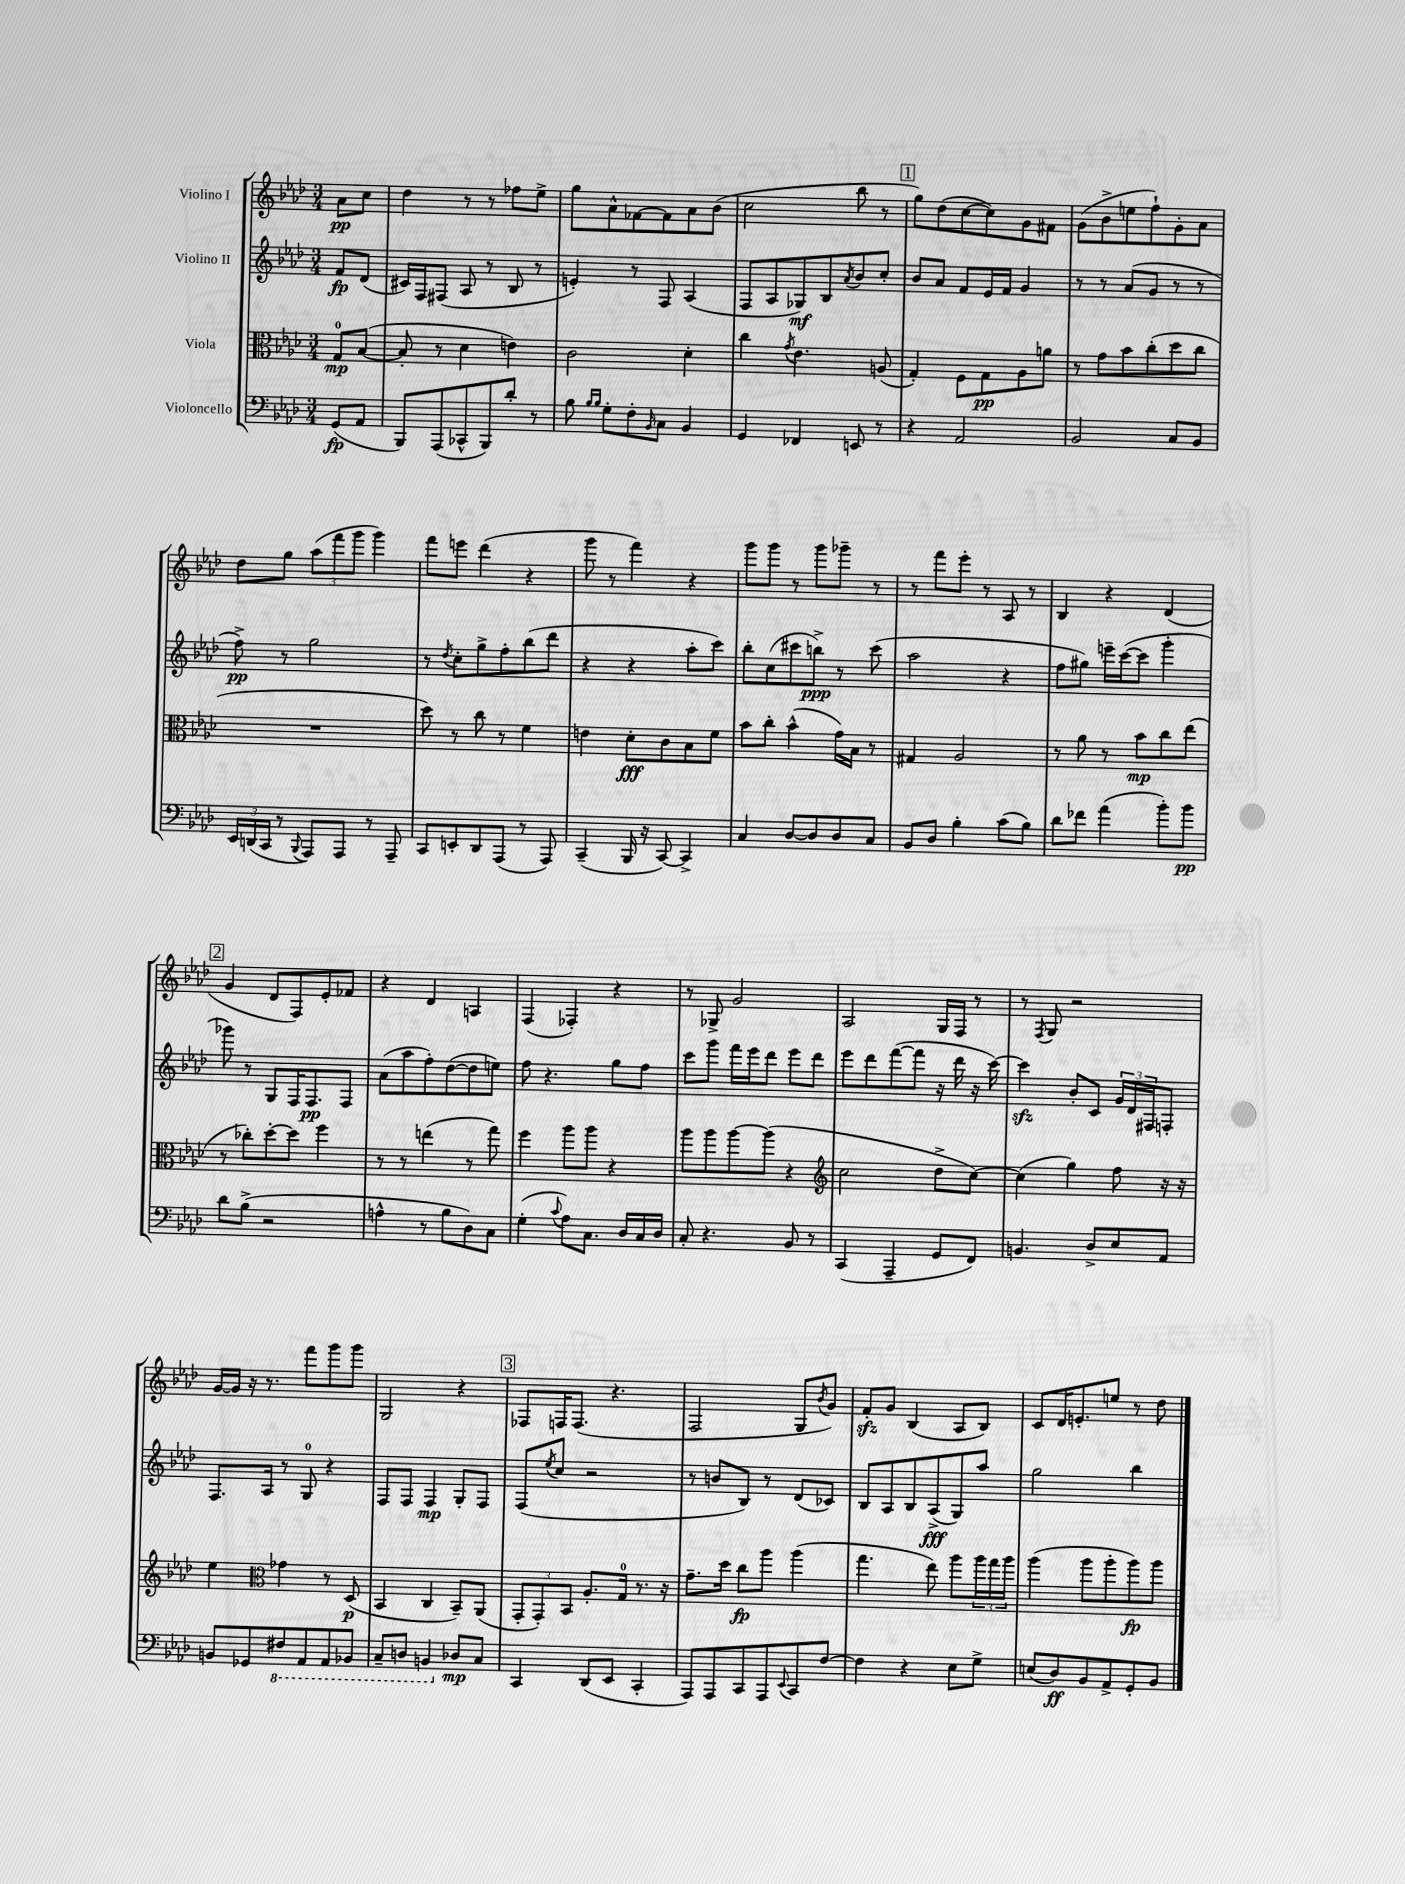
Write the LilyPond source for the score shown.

<<
\new StaffGroup <<
\new Staff = "s0" \with { instrumentName = "Violino I" } {
    \clef treble \key aes \major \numericTimeSignature \time 3/4 \partial 4
    aes'8\pp c''8 |
    des''4 r8 r8 fes''8 ees''8-> |
    g''8 aes'8-^ fes'8~ fes'8 aes'8 bes'8( |
    c''2 bes''8 r8 |
    \mark \markup { \box "1" } g''8) des''8( c''8~ c''8) g'8 fis'8 |
    g'8( bes'8-> e''8 f''8-!) g'8-. aes'8 |
    des''8 g''8 \tuplet 3/2 { aes''8( f'''8 g'''8 } g'''4) |
    f'''8 e'''8 des'''4( r4 |
    g'''8 r8 f'''4) r4 |
    g'''8 g'''8 r8 g'''8 ges'''8-- r8 |
    r8 f'''8 ees'''8-. r8 aes8 r8 |
    bes4 r4 des'4( |
    \mark \markup { \box "2" } g'4 des'8 f8) ees'8-. fes'8 |
    r4 des'4 a4 |
    f4( fes4-.) r4 |
    r8 ges8-> g'2 |
    aes2 g16 f16 r8 |
    r8 \acciaccatura { f8 } g8 r2 |
    g'16~ g'16 r16 r8. f'''8 g'''8 g'''8 |
    g2 r4 |
    \mark \markup { \box "3" } fes8 f16 f8.( r4. |
    f2 g8 \acciaccatura { bes'8 } g'8) |
    f'8-.\sfz g'8 bes4( aes8 bes8) |
    c'8 des'16 e'8.-. e''8 r8 des''8 \bar "|." |
}
\new Staff = "s1" \with { instrumentName = "Violino II" } {
    \clef treble \key aes \major \numericTimeSignature \time 3/4 \partial 4
    f'8\fp des'8( |
    cis'16) f16 fis8( aes8 r8 bes8 r8 |
    e'4-.) r8 f8 aes4( |
    f8 aes8 ges8\mf) bes8 \acciaccatura { aes'8 } bes'8 c''8-. |
    \mark \markup { \box "1" } bes'8 aes'8 f'8 ees'16 f'16 g'4 |
    r8 r8 aes'8( g'8 r8 r8 |
    f''8->\pp) r8 g''2 |
    r8 \acciaccatura { des''8 } c''8-. g''8-> f''8-. bes''8( des'''8 |
    r4 r4 aes''8-. c'''8) |
    bes''8-. c''8( cis'''8 b''8->\ppp) r8 cis'''8( |
    aes''2 r4 |
    f''8 gis''8) e'''16-- c'''16~( c'''8 g'''4-. |
    \mark \markup { \box "2" } ges'''8) r8 g8 f16 f8.\pp f8 |
    aes'8( aes''8 f''8-.) des''8~( des''8 e''8) |
    f''8 r4. g''8 f''8 |
    c'''8 g'''8 f'''16 ees'''16 des'''8 ees'''8 des'''8 |
    ees'''8 des'''8 f'''8~( f'''8 r16 des'''16 r16 c'''16~) |
    c'''4\sfz bes'8-. c'8 \tuplet 3/2 { g'16 des'16 fis16 } f8-. |
    f8. aes16 r8 g8-0 r4 |
    f8 f8 f4\mp g8-. f8 |
    \mark \markup { \box "3" } f8( \acciaccatura { ees''8 } c''8 r2 |
    r8 b'8 bes8) r8 des'8( ces'8) |
    bes8 aes8 bes8 aes8->\fff( g8) aes''8 |
    g''2 bes''4 \bar "|." |
}
\new Staff = "s2" \with { instrumentName = "Viola" } {
    \clef alto \key aes \major \numericTimeSignature \time 3/4 \partial 4
    g8-0\mp bes8~( |
    bes8-. r8 des'4 e'4) |
    c'2 des'4-. |
    c''4 \acciaccatura { g'8 } ees'4. a8( |
    \mark \markup { \box "1" } g4-.) f8 g8\pp aes8 a'8 |
    r8 g'8 bes'8 c''8-.( des''8 c''8 |
    R2. |
    des''8) r8 c''8 r8 f'4 |
    e'4 des'8-.\fff c'8 bes8 f'8 |
    bes'8 c''8-. bes'4-^( g'16) bes16 r8 |
    gis4 aes2 |
    r8 aes'8 r8 bes'8\mp c''8 ees''8( |
    \mark \markup { \box "2" } r8 ces''8-.) des''8~-. des''8 f''4 |
    r8 r8 e''4( r8 g''8) |
    f''4 aes''8 aes''8 r4 |
    aes''8 aes''8 aes''8~ aes''8( r4 |
    \clef treble c''2 des''8-> c''8~) |
    c''4( g''4) f''8 r16 r16 |
    ees''4 \clef alto ges'4 r8 des8\p( |
    bes,4 c4 bes,8--) aes,8( |
    \mark \markup { \box "3" } \tuplet 3/2 { g,8-. g,8-.) bes,8 } aes8.-. g16-0 r8. r16 |
    g'8.-- des''16 c''8\fp aes''8 aes''4( |
    g''4. ees''8) aes''8 \tuplet 3/2 { aes''16 g''16 aes''16 } |
    aes''4( aes''8 aes''8-. aes''8\fp) aes''8 \bar "|." |
}
\new Staff = "s3" \with { instrumentName = "Violoncello" } {
    \clef bass \key aes \major \numericTimeSignature \time 3/4 \partial 4
    g,8\fp( aes,8 |
    bes,,8) aes,,8( ces,8-^ bes,,8) des'8-. r8 |
    bes8 \grace { bes16 bes16 } g8-. f8-. \grace { bes,16 } c8 bes,4 |
    g,4 fes,4 e,8 r8 |
    \mark \markup { \box "1" } r4 aes,2 |
    bes,2 c8 bes,8 |
    \tuplet 3/2 { ees,16 d,16( c,16 } r8 \appoggiatura { bes,,8 } aes,,8) aes,,8 r8 aes,,8-- |
    c,8 e,8-. des,8 aes,,8( r8 aes,,8) |
    c,4--( bes,,16 r16 c,8~) c,4-> |
    c4 des8~ des8 des8 c8 |
    bes,8 des8 bes4-. c'8( bes8) |
    des'8 fes'8 aes'4( bes'8-.) bes'8\pp |
    \mark \markup { \box "2" } des'8 bes8->( r2 |
    a4-^ r8 bes8 des8) c8 |
    g4-.( \appoggiatura { c'8 } aes8) c8. des16 c16 des16 |
    c8-. r4. bes,8 r8 |
    c,4( aes,,4-- g,8 f,8) |
    b,4. des8-> ees8 aes,8 |
    b,8 ges,8 \ottava #-1 fis,8 aes,,8 aes,,8 bes,,!8 |
    c,8-- d,8 b,,4 \ottava #0 des!8\mp c8 |
    \mark \markup { \box "3" } c,4 des,8( ees,8 c,4-. |
    aes,,8) aes,,8 c,8 aes,,8 \appoggiatura { ees,8 } c,8 f8~ |
    f4 r4 ees8 g8-> |
    e8( des8\ff) bes,8 aes,8-> g,8-. bes,8 \bar "|." |
}
>>
>>
\layout { \context { \Score \remove "Bar_number_engraver" } }
